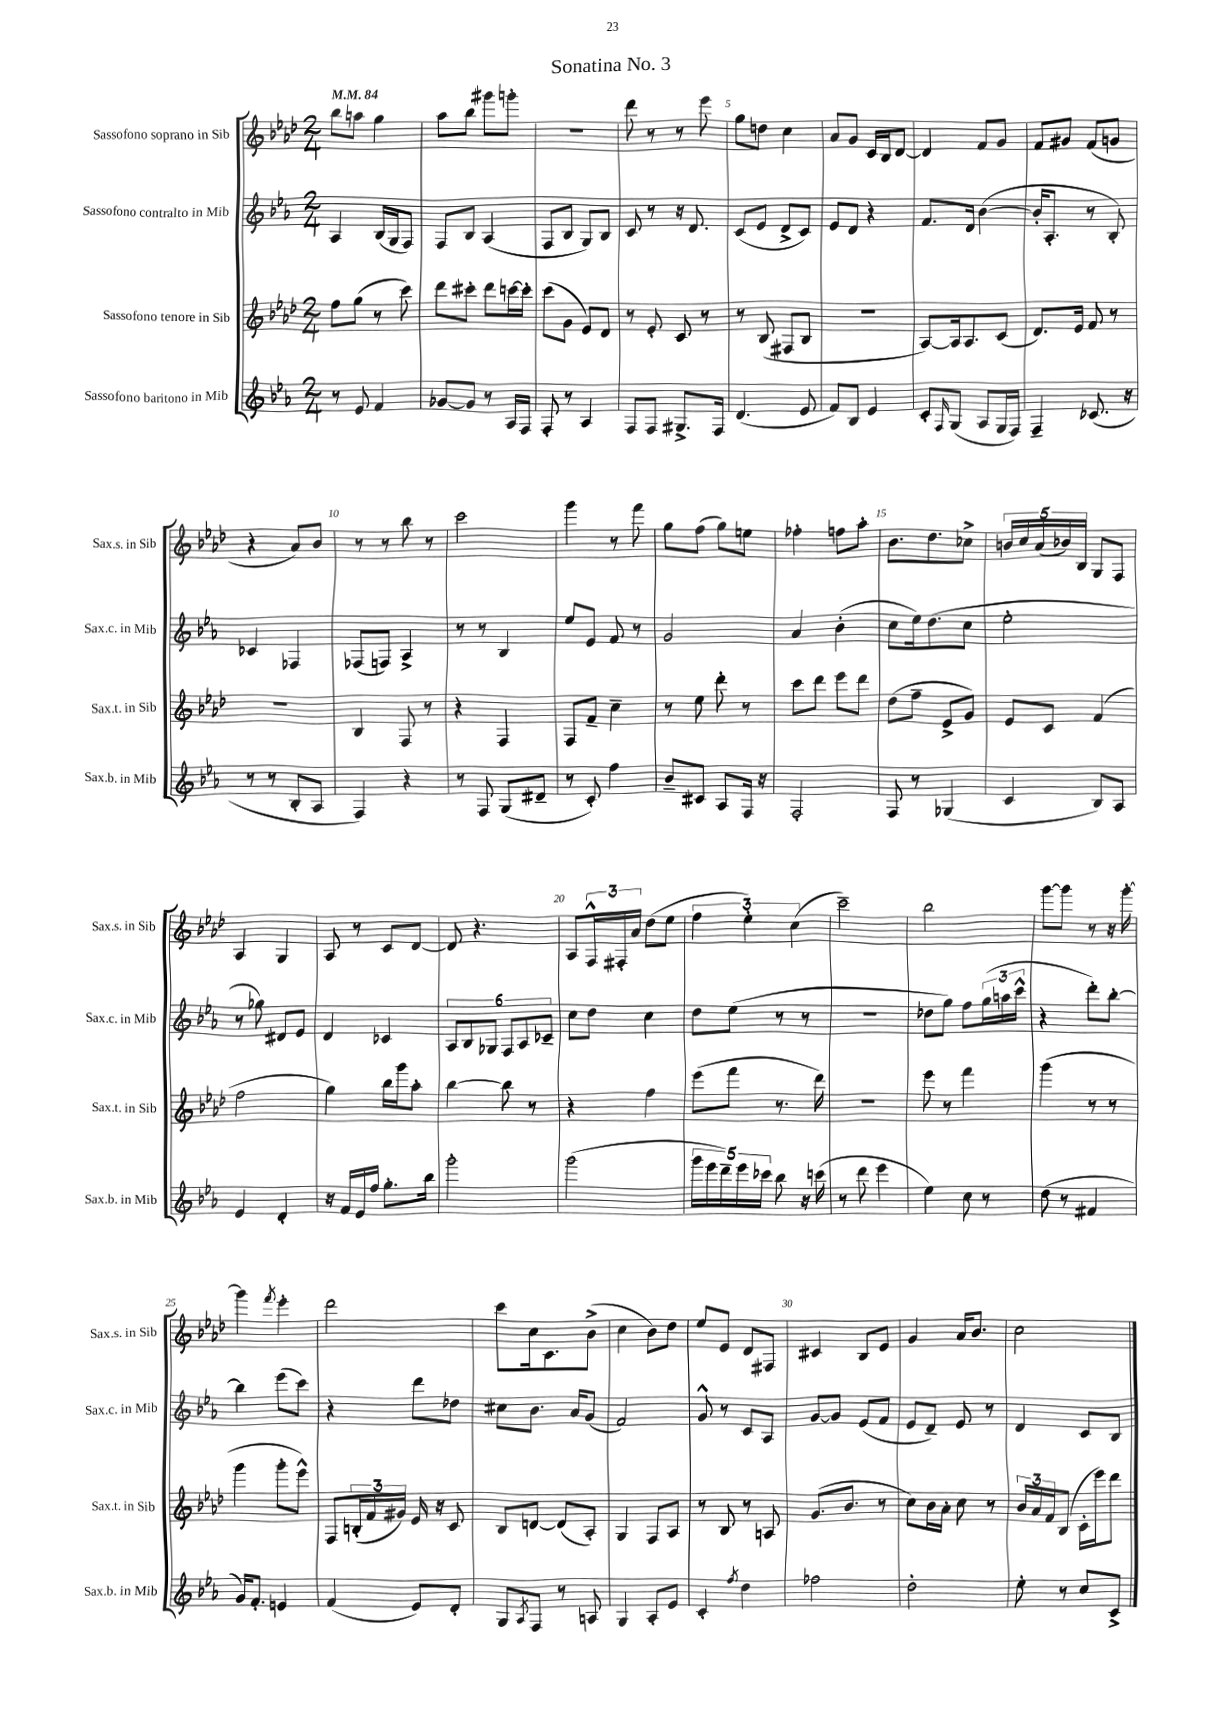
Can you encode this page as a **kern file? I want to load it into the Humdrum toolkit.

**kern	**kern	**kern	**kern
*staff4	*staff3	*staff2	*staff1
*clefG2	*clefG2	*clefG2	*clefG2
*k[b-e-a-]	*k[b-e-a-d-]	*k[b-e-a-]	*k[b-e-a-d-]
*M2/4	*M2/4	*M2/4	*M2/4
*MM84	*MM84	*MM84	*MM84
8r	8ff\L	4A-/	8bb-\L
8e-/	(8gg\J	.	8aa\J
4f/	8r	(16B-/LL	4gg\
.	.	16G/J	.
.	8ccc\)	8F/J)	.
=	=	=	=
[8g-/L	8ddd-\L	8F/L	8aa-\L
8g-/]J	8ccc#'\J	8B-/J	8bb-\J
8r	8ddd-\L	(4A-/	8ggg#\L
16A-/LL	[16ccc\L	.	8ggg'\J
16F/JJ	16ccc'\]JJ	.	.
=	=	=	=
8F'/	(8ccc\L	8F/L	2r
8r	8g\J	8B-/J	.
4A-/	8e-/L)	8G/L)	.
.	8d-/J	8B-/J	.
=	=	=	=
8F/L	8r	8c/	8ddd-\
8F/J	8e-'/	8r	8r
8.G#^/L	8c/	16r	8r
.	.	8.d/	.
.	8r	.	8eee-\
16F/Jk	.	.	.
=	=	=	=
(4.d/	8r	(8c/L	8gg\L
.	(8B-/	8e-/J	8dd\J
.	8F#/L	8d^/L	4cc\
8e-/	8B-/J	8c/J)	.
=	=	=	=
8f/L)	2r	8e-/L	8a-/L
8B-/J	.	8d/J	8g/J
4e-/	.	4r	16c/LL
.	.	.	16B-/J
.	.	.	[8d-/J
=	=	=	=
8c'/L	[8A-/L)	8.f/L	4d-/]
16qqF/	.	.	.
(8G/J	16A-/]k	.	.
.	8.A-/	16d/Jk	.
8A-/L	.	([4b-\	8f/L
16G/L	(8c/J	.	8g/J
16F/JJ)	.	.	.
=	=	=	=
4F~/	8.d-/L)	16b-'/]LK	8f/L
.	.	8.A-'/J	.
.	.	.	8g#/J
.	16e-/Jk	.	.
(8.c-/	8f/	8r	(8f/L
.	8r	8B-'/)	8g/J
16r	.	.	.
=	=	=	=
8r	2r	4c-/	4r
8r	.	.	.
8B-'/L	.	4F-/	8a-/L)
8A-/J	.	.	8b-/J
=	=	=	=
4F/)	4B-/	(8F-/L	8r
.	.	8F/J)	8r
4r	8F/	4A-^/	8bb-\
.	8r	.	8r
=	=	=	=
8r	4r	8r	2ccc\
8F/	.	8r	.
(8G/L	4F/	4B-/	.
8d#~/J	.	.	.
=	=	=	=
8r	8F/L	8ee-/L	4ggg\
8c'/)	8f~/J	8e-/J	.
4ff\	4cc~\	8f/	8r
.	.	8r	8fff\
=	=	=	=
8b-~/L	8r	2g/	8gg\L
8c#/J	8ee-\	.	(8ff\J
8A-/L	8ddd-'\	.	8gg\L)
16F/Jk	8r	.	8ee\J
16r	.	.	.
=	=	=	=
2F'/	8ccc\L	4a-/	4ff-'\
.	8ddd-\J	.	.
.	8eee-\L	(4b-'\	8ff\L
.	8ddd-\J	.	8aa-'\J
=	=	=	=
8F/	(8dd-\L	8cc\L	8.b-\L
8r	8ff~\J	16ee-\k)	.
.	.	(8.dd\	8.dd-\
(4G-/	8e-^/L	.	.
.	8g/J)	8cc\J	8cc-^\J
=	=	=	=
4c/	8e-/L	2ee-'\	20b/LL
.	.	.	20cc/
.	.	.	(20a-/
.	8c/J	.	.
.	.	.	20b-/)
.	.	.	20B-/JJ
8B-/L)	(4f/	.	8G/L
8A-/J	.	.	8F/J
=	=	=	=
4e-/	2ff\	8r	4A-/
.	.	8gg-\)	.
4d'/	.	8d#/L	4G/
.	.	8e-/J	.
=	=	=	=
16r	4gg\)	4d/	8A-/
16f/LL	.	.	.
16e-/	.	.	8r
16ff/JJ	.	.	.
8.gg'\L	16bb-\LL	4c-/	8c/L
.	16ggg\J	.	.
.	8aa-'\J	.	[8d-/J
16bb-\Jk	.	.	.
=	=	=	=
2ggg'\	[4bb-\	12A-/L	8d-/]
.	.	12B-/	.
.	.	.	4.r
.	.	12G-/J	.
.	8bb-\]	12F/L	.
.	.	12A-/	.
.	8r	.	.
.	.	12c-~/J	.
=	=	=	=
(2ggg\	4r	8cc\L	8A-/L
.	.	8dd\J	24F^^/L
.	.	.	24F#'/
.	.	.	24a-/JJ
.	4ff\	4cc\	(8dd-\L
.	.	.	8ee-\J
=	=	=	=
20ggg\LL	(8eee-\L	8dd\L	6ff\
20eee-\	.	.	.
20ddd~\)	.	.	.
.	8fff\J	(8ee-\J	.
20eee-\	.	.	.
.	.	.	6ee-'\)
20ccc-\JJ	.	.	.
8bb-\	8.r	8r	.
.	.	.	(6cc\
16r	.	8r	.
(16ccc\	16ddd-\)	.	.
=	=	=	=
8r	2r	2r	2ccc~\)
8ddd\	.	.	.
4eee-\	.	.	.
=	=	=	=
4ee-\)	8eee-\	8dd-\L	2bb-\
.	8r	8gg\J)	.
8cc\	4fff\	8ff\L	.
8r	.	(24gg\L	.
.	.	24aa\	.
.	.	24ccc^^\JJ	.
=	=	=	=
(8dd\	(4ggg\	4r	[8ggg\L
8r	.	.	8ggg\]J
4f#/	8r	8ddd'\L)	8r
.	8r	[8bb-'\J	16r
.	.	.	[16ggg'\
=	=	=	=
16g/LK)	4ggg\	4bb-\]	4ggg\]
8.f'/J	.	.	.
.	.	.	8qfff/
4e/	8ggg'\L	(8eee-\L	4eee-'\
.	8eee-^^\J)	8ccc\J)	.
=	=	=	=
(4f/	8F/L	4r	2ddd-\
.	(24B'/L	.	.
.	24f/	.	.
.	24g#/JJ)	.	.
8e-/L)	16e-/	8ddd\L	.
.	16r	.	.
8d'/J	8c/	8dd-\J	.
=	=	=	=
8G/L	8B-/L	8cc#\L	8ccc\L
8qA-/	.	.	.
8F/J	[8d/J	8.b-\J	16cc\k
.	.	.	8.c\
8r	(8d/]L	.	.
.	.	16a-/LK	.
8A/	8A-'/J)	(8g/J	(8b-^\J
=	=	=	=
4G/	4G/	2f/)	4cc\
8A-'/L	8F/L	.	8b-\L)
8e-/J	8A-/J	.	8dd-\J
=	=	=	=
4c'/	8r	8g^^/	8ee-/L
.	8B-/	8r	8e-/J
8qff/	.	.	.
4dd\	8r	8c/L	8d-/L
.	8A/	8A-/J	8F#/J
=	=	=	=
2ff-\	(8.g/L	[8g/L	4c#/
.	.	8g/]J	.
.	8.b-/J	.	.
.	.	(8e-/L	8B-/L
.	8r	8f/J	8e-/J
=	=	=	=
2dd'\	8cc\L)	8e-/L	4g/
.	16b-\L	8d~/J)	.
.	16a-'\JJ	.	.
.	8cc\	8e-/	16a-/LK
.	.	.	8.b-/J
.	8r	8r	.
=	=	=	=
8ee-'\	24b-/LL	4d/	2cc\
.	24a-/	.	.
.	24f/J	.	.
8r	(8B-/J	.	.
8cc/L	16c'\LL	8c/L	.
.	16eee-\J)	.	.
8c^/J	8ddd-\J	8B-/J	.
==	==	==	==
*-	*-	*-	*-
